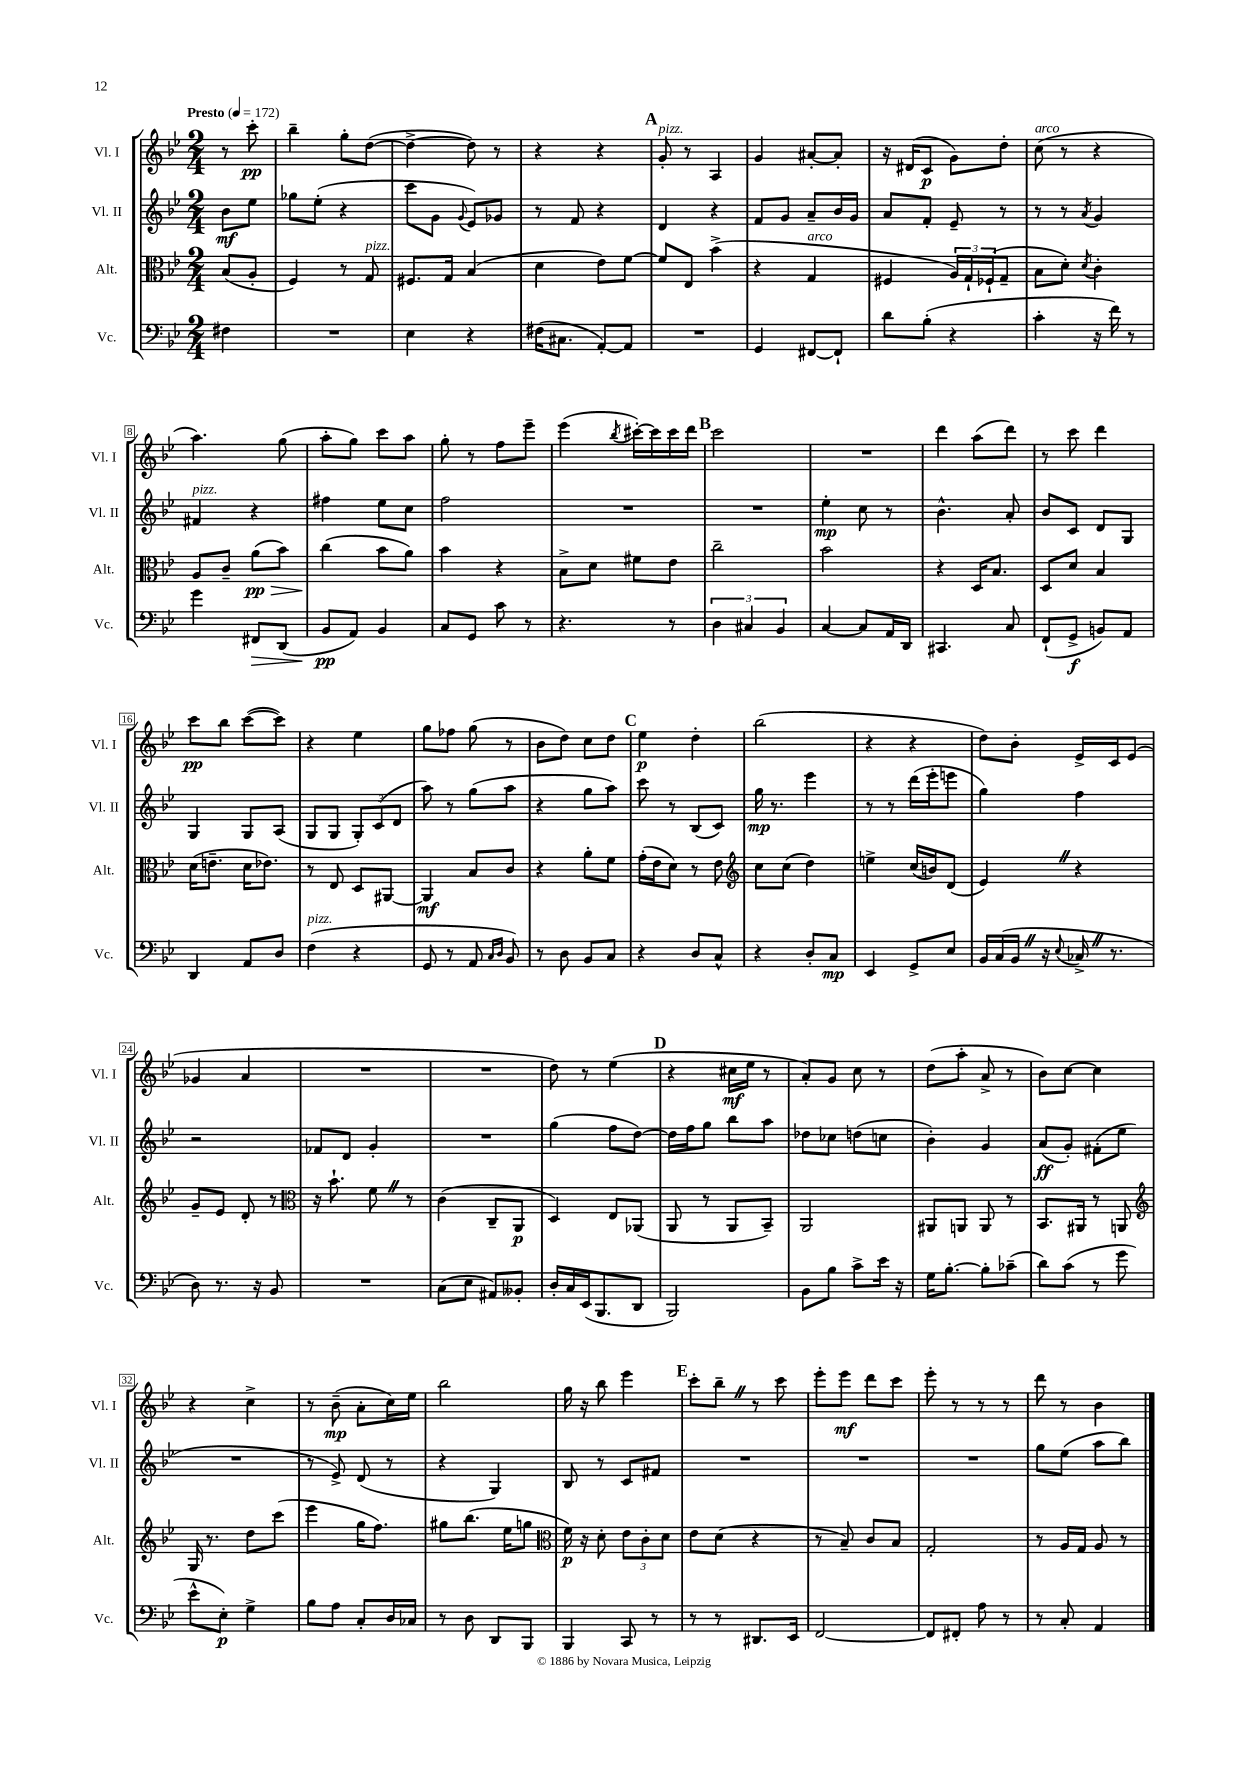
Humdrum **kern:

**kern	**kern	**kern	**kern
*staff4	*staff3	*staff2	*staff1
*clefF4	*clefC3	*clefG2	*clefG2
*k[b-e-]	*k[b-e-]	*k[b-e-]	*k[b-e-]
*M2/4	*M2/4	*M2/4	*M2/4
*MM172	*MM172	*MM172	*MM172
4F#	(8B-	8b-	8r
.	8A'	8ee-	8ccc'
=	=	=	=
2r	4F)	8gg-	4bb-~
.	.	(8ee-'	.
.	8r	4r	8gg'
.	8G	.	([8dd
=	=	=	=
4E-	8.F#	8ccc	4dd^_
.	.	8g	.
.	16G	.	.
.	.	8qqg	.
4r	(4B-	8e-)	8dd])
.	.	8g-	8r
=	=	=	=
(16F#	4d	8r	4r
8.C#	.	.	.
.	.	8f	.
[8AA')	8e-)	4r	4r
8AA]	[8f	.	.
=	=	=	=
2r	8f]	4d	8g'
.	8E-	.	8r
.	(4b-^	4r	4A
=	=	=	=
4GG	4r	8f	4g
.	.	8g	.
[8FF#	4G	8a~	[8a#'
8FF#`]	.	16b-	8a#']
.	.	16g	.
=	=	=	=
8d	4F#	8a	16r
.	.	.	(16d#
(8B-'	.	8f'	8c
4r	24A)	8e-~	8g)
.	24G`	.	.
.	(24F-`	.	.
.	8G~	8r	8dd'
=	=	=	=
4c'	8B-	8r	(8cc
.	8d')	8r	8r
.	8qd	8qa	.
16r	4c'	4g	4r
16f)	.	.	.
8r	.	.	.
=	=	=	=
4g	8A	4f#	4.aa)
.	8c~	.	.
8FF#	(8a	4r	.
(8DD	8b-)	.	(8gg
=	=	=	=
8BB-	(4cc	4ff#	8aa'
8AA)	.	.	8gg)
4BB-	8b-	8ee-	8ccc
.	8a)	8cc	8aa
=	=	=	=
8C	4b-	2ff	8gg'
8GG	.	.	8r
8c	4r	.	8ff
8r	.	.	8eee-~
=	=	=	=
4.r	8B-^	2r	(4eee-
.	8d	.	.
.	.	.	8qbb-
.	8f#	.	[16ccc#')
.	.	.	16ccc#]
8r	8e-	.	16ccc#
.	.	.	16ddd
=	=	=	=
6D	2cc~	2r	2ccc
6C#	.	.	.
6BB-	.	.	.
=	=	=	=
[4C	2b-	4ee-'	2r
8C]	.	8cc	.
16AA	.	8r	.
16DD	.	.	.
=	=	=	=
4.CC#	4r	4.b-^^	4ddd
.	16D	.	(8aa
.	8.B-	.	.
8C	.	8a'	8ddd)
=	=	=	=
(8FF`	8D	8b-	8r
8GG^	8d	8c	8ccc
8BB)	4B-	8d	4ddd
8AA	.	8G	.
=	=	=	=
4DD	(16d	4G	8ccc
.	8.e~	.	.
.	.	.	8bb-
8AA	16d	8G	([8ccc
.	8.e-)	.	.
8D	.	(8A	8ccc])
=	=	=	=
(4F	8r	8G	4r
.	8E-	8G	.
4r	8D	12G')	4ee-
.	.	(12c	.
.	[8AA#	.	.
.	.	12d	.
=	=	=	=
8GG	4AA#]	8aa)	8gg
8r	.	8r	8ff-
8AA	8B-	(8gg	(8gg
16qqC	.	.	.
16qqD	.	.	.
8BB-)	8c	8aa	8r
=	=	=	=
8r	4r	4r	8b-
8D	.	.	8dd)
8BB-	8a'	8gg	8cc
8C	8f	8aa)	8dd
=	=	=	=
4r	(16g'	8ccc	4ee-
.	16e-	.	.
.	8d)	8r	.
8D	8r	(8B-	4dd'
8C^^	8e-	8c)	.
=	=	=	=
*	*clefG2	*	*
4r	8cc	16gg	(2bb-
.	.	8.r	.
.	(8cc	.	.
8D'	4dd)	4eee-	.
8C	.	.	.
=	=	=	=
4EE-	4ee^	8r	4r
.	.	8r	.
8GG^	(16cc	(16ddd	4r
.	16b)	16eee-'	.
8E-	(8d	8eee	.
=	=	=	=
16BB-	4e-)	4gg)	8dd)
(16C	.	.	.
16BB-	.	.	8b-'
16r	.	.	.
8qqE-	.	.	.
16C-^	4r	4ff	16e-^
8.r	.	.	16c
.	.	.	(8e-
=	=	=	=
8D)	8g~	2r	4g-
8.r	8e-	.	.
.	8d'	.	4a
16r	.	.	.
8BB-	8r	.	.
=	=	=	=
*	*clefC3	*	*
2r	16r	8f-	2r
.	8.b-`	.	.
.	.	8d	.
.	8f	4g'	.
.	8r	.	.
=	=	=	=
(8C	(4c	2r	2r
8E-	.	.	.
8AA#)	8C~	.	.
8BB--'	8AA	.	.
=	=	=	=
16D'	4D)	(4gg	8dd)
16C	.	.	.
(16EE-	.	.	8r
8.BBB-	.	.	.
.	8E-	8ff	(4ee-
8DD	(8AA-	[8dd)	.
=	=	=	=
2BBB-)	8AA	16dd]	4r
.	.	16ff	.
.	8r	8gg	.
.	8AA	8bb-	16cc#
.	.	.	16ee-
.	8BB-~)	8aa	8r
=	=	=	=
8BB-	2AA	8dd-	8a')
8B-	.	8cc-	8g
8c^	.	(8dd	8cc
16e-	.	8cc	8r
16r	.	.	.
=	=	=	=
16G	8AA#	4b-')	(8dd
[8.B-'	.	.	.
.	8AA	.	8aa'
8B-']	8AA	4g	8a^
(8c-~	8r	.	8r
=	=	=	=
8d)	8.BB-	(8a	8b-)
(8c	.	8g')	[8cc
.	16AA#	.	.
8r	8r	(8f#'	4cc]
8g	8AA	8ee-	.
=	=	=	=
*	*clefG2	*	*
8e-^^	16G	2r	4r
.	8.r	.	.
8E-')	.	.	.
4G^	8dd	.	4cc^
.	(8ccc	.	.
=	=	=	=
8B-	4eee-	8r	8r
8A	.	8e-^)	(8b-~
8C'	16gg	(8d	8a'
.	8.ff)	.	.
16D	.	8r	16cc)
16C-	.	.	16ee-
=	=	=	=
8r	8gg#	4r	2bb-
8D	(8.bb-	.	.
8DD	.	4G)	.
.	16ee-	.	.
8BBB-	8gg	.	.
=	=	=	=
*	*clefC3	*	*
4BBB-	16f)	8B-	16gg
.	16r	.	16r
.	8d'	8r	8bb-
8CC	12e-	8c	4eee-
.	12c'	.	.
8r	.	8f#	.
.	12d	.	.
=	=	=	=
8r	8e-	2r	8ccc'
8r	(8d	.	8bb-~
8.DD#	4r	.	8r
.	.	.	8ccc
16EE-	.	.	.
=	=	=	=
[2FF	8r	2r	8eee-'
.	8B-~)	.	8eee-
.	8c	.	8ddd
.	8B-	.	8ccc
=	=	=	=
8FF]	2G'	2r	8eee-'
8FF#'	.	.	8r
8A	.	.	8r
8r	.	.	8r
=	=	=	=
8r	8r	8gg	8ddd
8C'	16A	(8ee-	8r
.	16G	.	.
4AA	8A	8aa	4b-
.	8r	8bb-)	.
==	==	==	==
*-	*-	*-	*-
